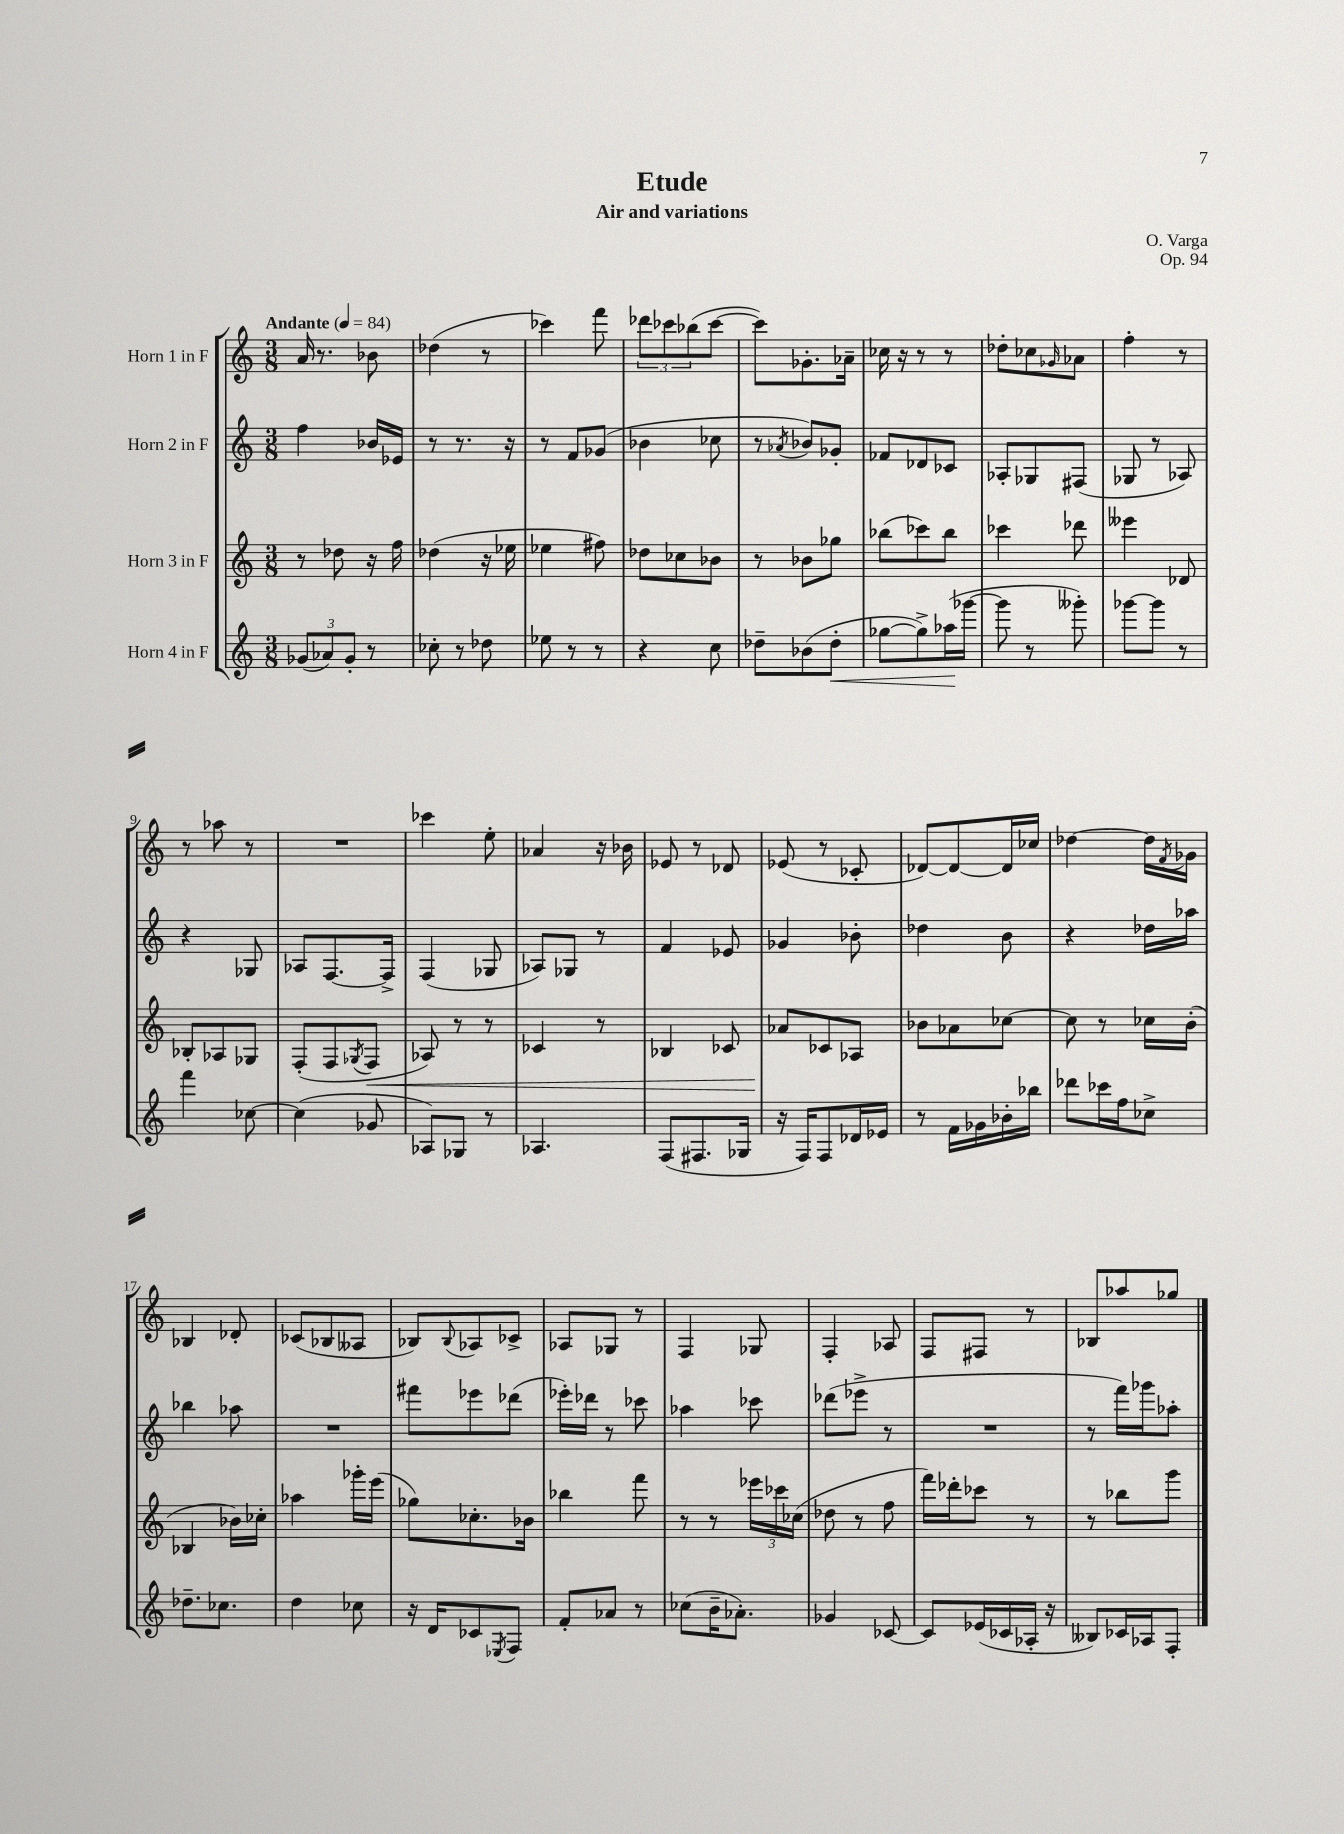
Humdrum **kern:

**kern	**dynam	**kern	**dynam	**kern	**kern
*part4	*part4	*part3	*part3	*part2	*part1
*staff4	*staff4	*staff3	*staff3	*staff2	*staff1
*I"Horn 4 in F	*	*I"Horn 3 in F	*	*I"Horn 2 in F	*I"Horn 1 in F
*clefG2	*	*clefG2	*	*clefG2	*clefG2
*k[]	*	*k[]	*	*k[]	*k[]
*M3/8	*	*M3/8	*	*M3/8	*M3/8
*MM84	*	*MM84	*	*MM84	*MM84
=1	=1	=1	=1	=1	=1
!	!	!	!	!	!LO:TX:a:B:t=Andante
(12g-X/L	.	8r	.	4ff\	16a/
.	.	.	.	.	8.r
12a-X/)	.	.	.	.	.
.	.	8dd-X\	.	.	.
12g-'/J	.	.	.	.	.
8r	.	16r	.	16b-X/LL	8b-X\
.	.	16ff\	.	16e-X/JJ	.
=2	=2	=2	=2	=2	=2
8cc-X'\	.	(4dd-X\	.	8r	(4dd-X\
8r	.	.	.	8.r	.
8dd-X\	.	16r	.	.	8r
.	.	16ee-X\	.	16r	.
=3	=3	=3	=3	=3	=3
8ee-X\	.	4ee-X\	.	8r	4ccc-X\)
8r	.	.	.	8f/L	.
8r	.	8ff#X\)	.	(8g-X/J	8fff\
=4	=4	=4	=4	=4	=4
4r	.	8dd-X\L	.	4b-X\	12ddd-X\L
.	.	.	.	.	12ccc-X\
.	.	8cc-X\	.	.	.
.	.	.	.	.	(12bb-X\
8cc\	.	8b-X\J	.	8cc-X\	[8ccc-\J
=5	=5	=5	=5	=5	=5
8dd-X~\L	.	8r	.	8r	8ccc-\L])
.	.	.	.	8qa-X/	.
(8b-X\	.	8b-X\L	.	8b-X/L)	8.g-X'\
!	!LO:HP:b	!	!	!	!
8dd-'\J	<	8gg-X\J	.	8g-X'/J	.
.	.	.	.	.	16a-X~\Jk
=6	=6	=6	=6	=6	=6
[8gg-X\L	.	(8bb-X\L	.	8f-X/L	16cc-X\
.	.	.	.	.	16r
8gg-^\])	.	8ccc-X\)	.	8d-X/	8r
(16aa-X\L	.	8bb-\J	.	8c-X/J	8r
[16ggg-X\JJ	[	.	.	.	.
=7	=7	=7	=7	=7	=7
8ggg-\]	.	4ccc-X\	.	8A-X'/L	8dd-X'\L
8r	.	.	.	8G-X/	8cc-X\
.	.	.	.	.	16qqg-X/
8ggg--X'\)	.	8ddd-X\	.	(8F#X/J	8a-X\J
=8	=8	=8	=8	=8	=8
[8ggg-X\L	.	4eee--X\	.	8G-X/	4ff'\
8ggg-\J]	.	.	.	8r	.
8r	.	8d-X/	.	8A-X/)	8r
!!LO:LB:g=z
=9	=9	=9	=9	=9	=9
4fff\	.	8B-X'/L	.	4r	8r
.	.	8A-X/	.	.	8aa-X\
[8cc-X\	.	8G-X/J	.	8G-X/	8r
=10	=10	=10	=10	=10	=10
(4cc-\]	.	(8F'/L	.	8A-X/L	4.r
.	.	8F/	.	[8.F/	.
.	.	8qG-X/	.	.	.
!	!	!	!LO:HP:b	!	!
8g-X/	.	8F/J	<	.	.
.	.	.	.	16F^/Jk]	.
=11	=11	=11	=11	=11	=11
8A-X/L)	.	8A-X/)	.	(4F/	4ccc-X\
8G-X/J	.	8r	.	.	.
8r	.	8r	.	8G-X/	8ee'\
=12	=12	=12	=12	=12	=12
4.A-X/	.	4c-X/	.	8A-X/L)	4a-X/
.	.	.	.	8G-X/J	.
.	.	8r	.	8r	16r
.	.	.	.	.	16b-X\
=13	=13	=13	=13	=13	=13
(8F/L	.	4B-X/	.	4f/	8e-X/
8.F#X/	.	.	.	.	8r
.	.	8c-X/	.	8e-X/	8d-X/
16G-X/Jk	.	.	.	.	.
=14	=14	=14	=14	=14	=14
16r	.	8a-X/L	.	4g-X/	(8e-X/
16F/KL)	.	.	.	.	.
8F/	.	8c-X/	[	.	8r
16d-X/L	.	8A-X/J	.	8b-X'\	8c-X'/
16e-X/JJ	.	.	.	.	.
=15	=15	=15	=15	=15	=15
8r	.	8b-X\L	.	4dd-X\	[8d-X/L)
16f\LL	.	8a-X\	.	.	8d-/_
16g-X\	.	.	.	.	.
16b-X'\	.	[8cc-X\J	.	8b\	16d-/L]
16bb-X\JJ	.	.	.	.	16cc-X/JJ
=16	=16	=16	=16	=16	=16
8ddd-X\L	.	8cc-\]	.	4r	[4dd-X\
16ccc-X\L	.	8r	.	.	.
16ff\J	.	.	.	.	.
8cc-X^\J	.	16cc-X\LL	.	16dd-X\LL	16dd-\LL]
.	.	.	.	.	8qf/
.	.	(16b'\JJ	.	16aa-X\JJ	16g-X\JJ
!!LO:LB:g=z
=17	=17	=17	=17	=17	=17
8.dd-X~\L	.	4B-X/	.	4bb-X\	4B-X/
8.cc-X\J	.	.	.	.	.
.	.	16b-X\LL)	.	8aa-X\	8d-X'/
.	.	16cc-X'\JJ	.	.	.
=18	=18	=18	=18	=18	=18
4dd\	.	4aa-X\	.	4.r	(8c-X/L
.	.	.	.	.	8B-X/
8cc-X\	.	16ggg-X'\LL	.	.	8A--X/J
.	.	(16eee\JJ	.	.	.
=19	=19	=19	=19	=19	=19
16r	.	8gg-X\L)	.	8fff#X\L	8B-X/L)
16d/KL	.	.	.	.	.
.	.	.	.	.	8qqB-/
8c-X/	.	8.cc-X'\	.	8eee-X\	8A-X/
8qE-X/	.	.	.	.	.
8F/J	.	.	.	(8ddd-X\J	8c-X^/J
.	.	16b-X\Jk	.	.	.
=20	=20	=20	=20	=20	=20
8f'/L	.	4bb-X\	.	16eee-X'\LL)	8A-X/L
.	.	.	.	16ddd-X\JJ	.
8a-X/J	.	.	.	8r	8G-X/J
8r	.	8fff\	.	8ccc-X\	8r
=21	=21	=21	=21	=21	=21
(8cc-X\L	.	8r	.	4aa-X\	4F/
16b~\K	.	8r	.	.	.
8.a-X'\J)	.	.	.	.	.
.	.	24eee-X\LL	.	8ccc-X\	8G-X/
.	.	24ccc-X\	.	.	.
.	.	(24cc-X\JJ	.	.	.
=22	=22	=22	=22	=22	=22
4g-X/	.	8dd-X\	.	(8ddd-X\L	4F'/
.	.	8r	.	8eee-X^\J	.
[8c-X/	.	8ff\	.	8r	8A-X/
=23	=23	=23	=23	=23	=23
8c-/L]	.	16fff\LL)	.	4.r	8F/L
.	.	16ddd-X'\J	.	.	.
(16e-X/L	.	8ccc-X\J	.	.	8F#X/J
16c-X/	.	.	.	.	.
16A-X'/JJ	.	8r	.	.	8r
16r	.	.	.	.	.
=24	=24	=24	=24	=24	=24
8B--X/L)	.	8r	.	8r	8B-X/L
16c-X/L	.	8bb-X\L	.	16fff\LL)	8aa-X/
16A-X/J	.	.	.	16ggg-X\J	.
8F'/J	.	8ggg\J	.	8aa-X'\J	8gg-X/J
==	==	==	==	==	==
*-	*-	*-	*-	*-	*-
